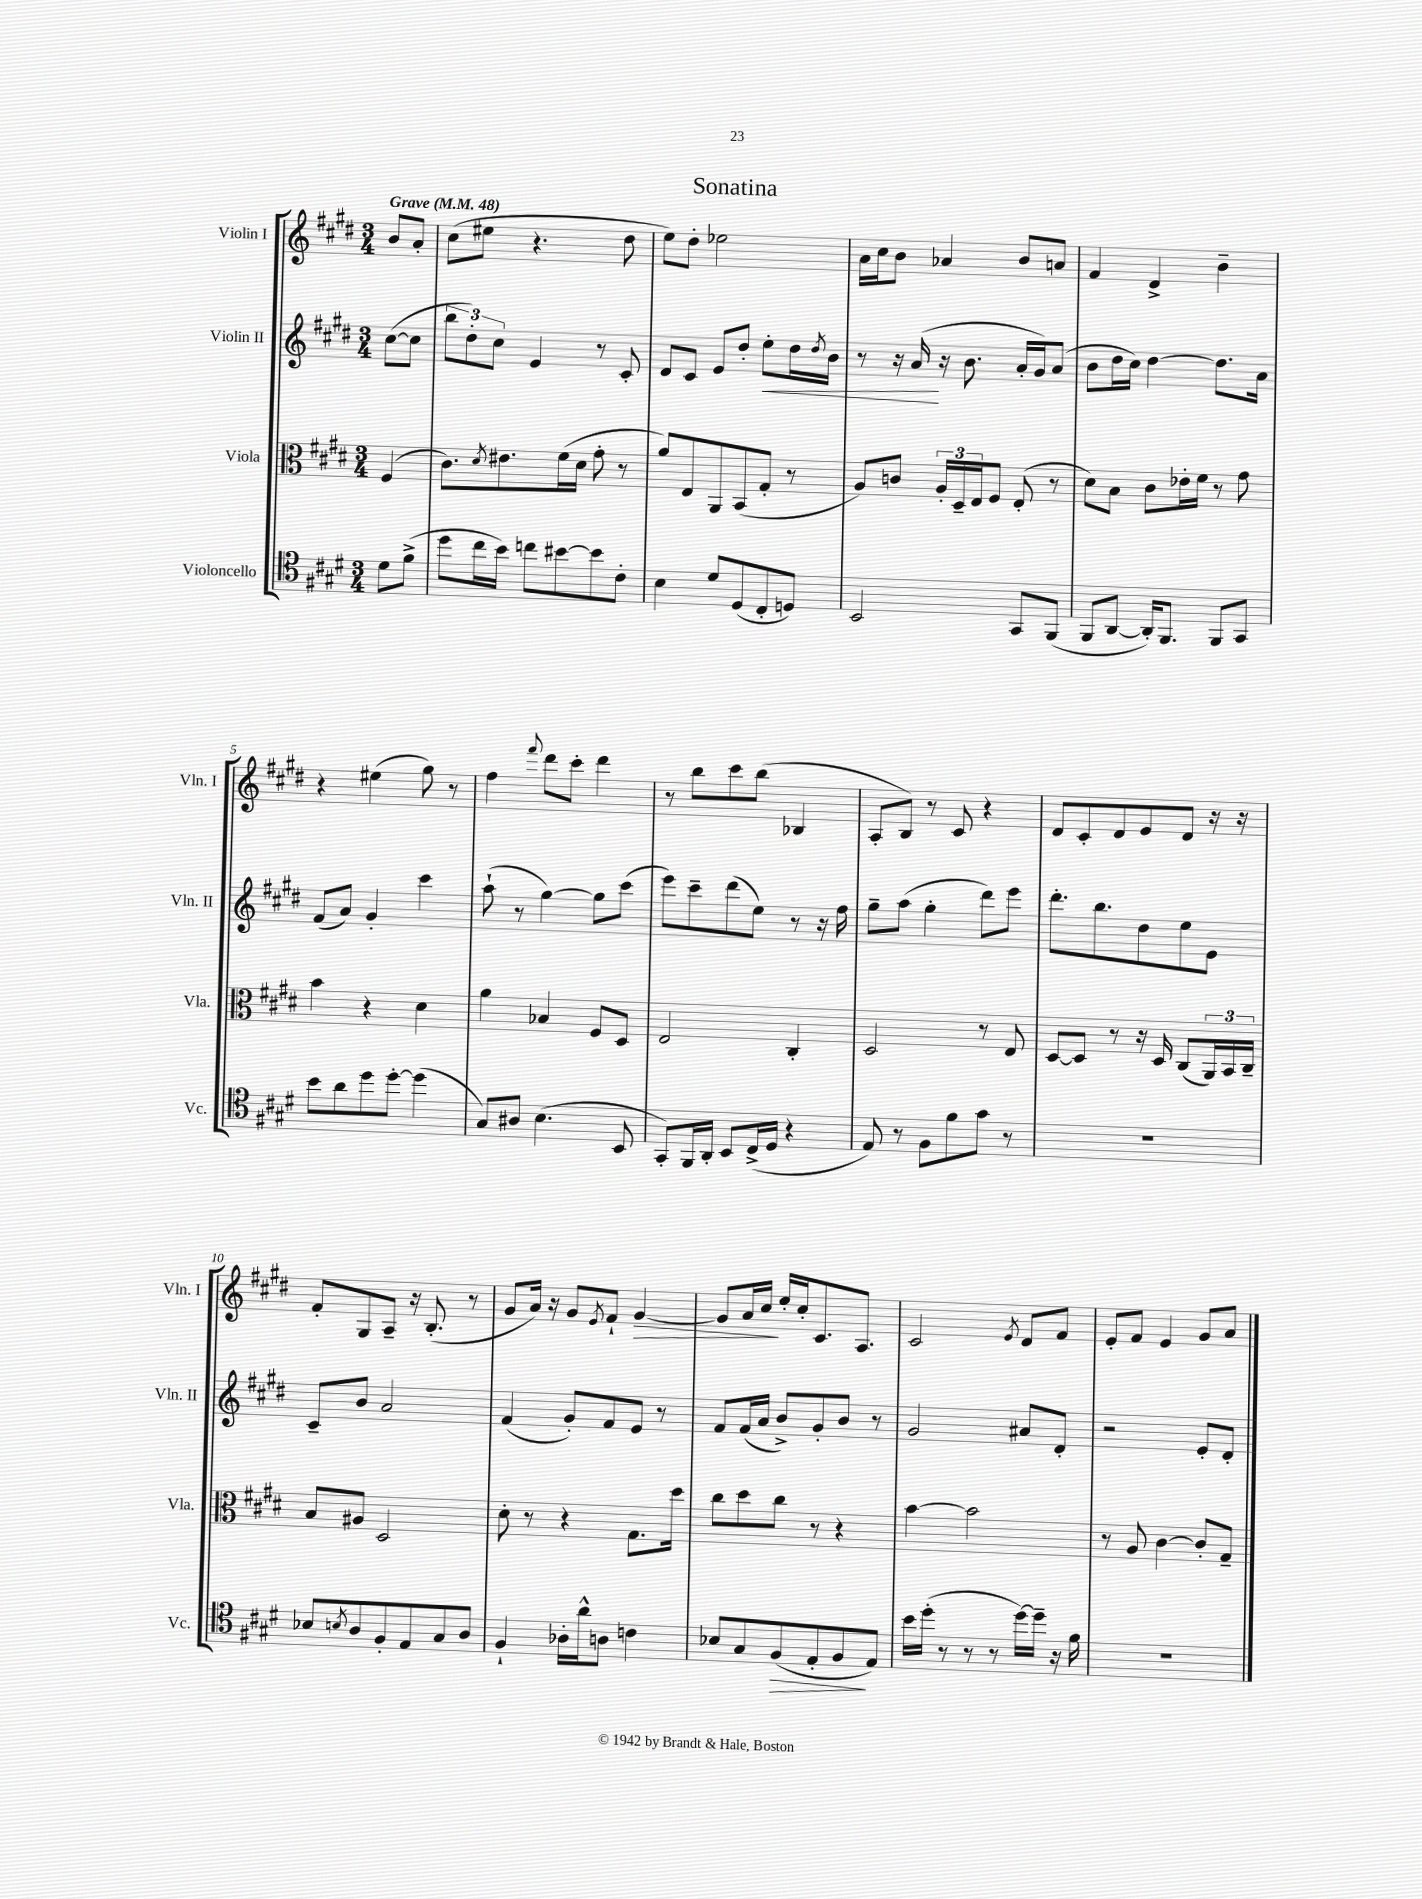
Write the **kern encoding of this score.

**kern	**dynam	**kern	**kern	**dynam	**kern	**dynam
*part4	*part4	*part3	*part2	*part2	*part1	*part1
*staff4	*staff4	*staff3	*staff2	*staff2	*staff1	*staff1
*I"Violoncello	*	*I"Viola	*I"Violin II	*	*I"Violin I	*
*I'Vc.	*	*I'Vla.	*I'Vln. II	*	*I'Vln. I	*
*clefC4	*	*clefC3	*clefG2	*	*clefG2	*
*k[f#c#g#d#]	*	*k[f#c#g#d#]	*k[f#c#g#d#]	*	*k[f#c#g#d#]	*
*M3/4	*	*M3/4	*M3/4	*	*M3/4	*
*MM48	*	*MM48	*MM48	*	*MM48	*
=	=	=	=	=	=	=
!	!	!	!	!	!LO:TX:a:B:t=Grave	!
8d#\L	.	(4F#/	([8cc#\L	.	8b/L	.
(8f#^\J	.	.	8cc#\J]	.	8a'/J	.
=1	=1	=1	=1	=1	=1	=1
8dd#\L	.	8.c#\L)	12bb\L	.	(8cc#\L	.
.	.	.	12dd#'\)	.	.	.
16cc#\L	.	.	.	.	8ee#X\J	.
.	.	.	12cc#\J	.	.	.
.	.	8qd#/	.	.	.	.
16b\JJ)	.	8.e#X\	.	.	.	.
8ccn\L	.	.	4e/	.	4.r	.
[8b#X\	.	(16f#\L	.	.	.	.
.	.	16d#\JJ	.	.	.	.
8b#\]	.	8g#'\	8r	.	.	.
8c#'\J	.	8r	8c#'/	.	8dd#\	.
=2	=2	=2	=2	=2	=2	=2
4B\	.	8a/L)	8d#/L	.	8ee\L)	.
.	.	8E/	8c#/J	.	8dd#'\J	.
8d#/L	.	8AA/	8e/L	.	2ee-X\	.
(8D#/	.	(8BB/	8dd#'/J	.	.	.
!	!	!	!	!LO:HP:b	!	!
8C#'/	.	8G#'/J	8ee'\L	<	.	.
8Dn/J)	.	8r	16dd#\L	.	.	.
.	.	.	8qdd#/	.	.	.
.	.	.	16b\JJ	.	.	.
=3	=3	=3	=3	=3	=3	=3
2BB/	.	8A/L)	8r	.	16a\LL	.
.	.	.	.	.	16cc#\J	.
.	.	8cn/J	16r	.	8b\J	.
.	.	.	(16a/	.	.	.
.	.	24A'/LL	16r	[	4a-X/	.
.	.	24D#~/	.	.	.	.
.	.	.	8.b\	.	.	.
.	.	24E/J	.	.	.	.
.	.	8F#/J	.	.	.	.
8GG#/L	.	(8E'/	16a'/LL	.	8b/L	.
.	.	.	16g#/J)	.	.	.
(8FF#/J	.	8r	(8a/J	.	8an/J	.
=4	=4	=4	=4	=4	=4	=4
8FF#/L	.	8d#\L)	8b\L	.	4f#/	.
[8AA/J	.	8B\J	16dd#\L	.	.	.
.	.	.	16cc#\JJ)	.	.	.
16AA'/KL])	.	8c#\L	[4dd#\	.	4d#^/	.
8.FF#/J	.	.	.	.	.	.
.	.	16e-X'\L	.	.	.	.
.	.	16f#\JJ	.	.	.	.
8FF#/L	.	8r	8.dd#\L]	.	4b~\	.
8GG#/J	.	8g#\	.	.	.	.
.	.	.	16a\Jk	.	.	.
!!LO:LB:g=z
=5	=5	=5	=5	=5	=5	=5
8b\L	.	4b\	(8f#/L	.	4r	.
8a\	.	.	8a/J)	.	.	.
8dd#\	.	4r	4g#'/	.	(4ee#X\	.
[8dd#'\J	.	.	.	.	.	.
(4dd#\]	.	4d#\	4ccc#\	.	8gg#\)	.
.	.	.	.	.	8r	.
=6	=6	=6	=6	=6	=6	=6
8G#/L)	.	4a\	(8aa`\	.	4ff#\	.
8A#X/J	.	.	8r	.	.	.
.	.	.	.	.	8qqfff#/	.
(4.B\	.	4B-X/	[4gg#\)	.	8ddd#\L	.
.	.	.	.	.	8ccc#'\J	.
.	.	8F#/L	8gg#\L]	.	4ddd#\	.
8BB/	.	8D#/J	(8ccc#\J	.	.	.
=7	=7	=7	=7	=7	=7	=7
8GG#'/L)	.	2E/	8eee\L)	.	8r	.
16FF#/L	.	.	8ccc#~\	.	8bb\L	.
16AA'/JJ	.	.	.	.	.	.
8BB/L	.	.	(8ddd#\	.	8ccc#\	.
(16C#^/L	.	.	8ee\J)	.	(8bb\J	.
16D#/JJ	.	.	.	.	.	.
4r	.	4C#'/	8r	.	4B-X/	.
.	.	.	16r	.	.	.
.	.	.	16ff#\	.	.	.
=8	=8	=8	=8	=8	=8	=8
8E/)	.	2D#/	8gg#~\L	.	8A'/L	.
8r	.	.	(8aa\J	.	8B/J)	.
8F#\L	.	.	4gg#'\	.	8r	.
8f#\	.	.	.	.	8c#/	.
8g#\J	.	8r	8ddd#\L)	.	4r	.
8r	.	8E/	8eee\J	.	.	.
=9	=9	=9	=9	=9	=9	=9
2.r	.	[8D#/L	8.ddd#'\L	.	8d#/L	.
.	.	8D#/J]	.	.	8c#'/	.
.	.	.	8.bb\	.	.	.
.	.	8r	.	.	8d#/	.
.	.	16r	8dd#\	.	8e/	.
.	.	16D#/	.	.	.	.
.	.	(8C#/L	8ee\	.	8d#/J	.
.	.	24AA/L)	8e\J	.	16r	.
.	.	24BB/	.	.	.	.
.	.	.	.	.	16r	.
.	.	24C#~/JJ	.	.	.	.
!!LO:LB:g=z
=10	=10	=10	=10	=10	=10	=10
8B-X/L	.	8B/L	8c#~/L	.	8f#'/L	.
8qBn/	.	.	.	.	.	.
8A/	.	8A#X/J	8b/J	.	8G#/	.
8F#'/	.	2D#/	2a/	.	8A~/J	.
8E/	.	.	.	.	16r	.
.	.	.	.	.	(8.B'/	.
8G#/	.	.	.	.	.	.
8A/J	.	.	.	.	8r	.
=11	=11	=11	=11	=11	=11	=11
4F#`/	.	8d#'\	(4f#/	.	8g#/L	.
.	.	8r	.	.	16a/Jk)	.
.	.	.	.	.	16r	.
16A-X'\LL	.	4r	8g#'/L)	.	8g#/L	.
16a^^\J	.	.	.	.	.	.
.	.	.	.	.	8qe/	.
8An\J	.	.	8f#/	.	8f#`/J	.
!	!	!	!	!	!	!LO:HP:b
4cn\	.	8.G#\L	8e/J	.	[4g#/	>
.	.	.	8r	.	.	.
.	.	16dd#\Jk	.	.	.	.
=12	=12	=12	=12	=12	=12	=12
8B-X/L	.	8cc#\L	8f#/L	.	8g#/L]	.
8G#/	.	8dd#\	(16f#/L	.	16a/L	.
.	.	.	16a/JJ	.	16cc#/JJ	.
!	!LO:HP:b	!	!	!	!	!
(8F#/	>	8cc#\J	8b^/L)	.	16ee'/LL	]
.	.	.	.	.	16cc#'/J	.
8E'/	.	8r	8g#'/	.	8.c#/	.
8F#/	.	4r	8b/J	.	.	.
.	.	.	.	.	8.A/J	.
8E/J)	]	.	8r	.	.	.
=13	=13	=13	=13	=13	=13	=13
16b\LL	.	[4b\	2g#/	.	2c#/	.
(16dd#'\JJ	.	.	.	.	.	.
8r	.	.	.	.	.	.
8r	.	2b\]	.	.	.	.
8r	.	.	.	.	.	.
.	.	.	.	.	8qe/	.
[16dd#\LL)	.	.	8a#X/L	.	8d#/L	.
16dd#~\JJ]	.	.	.	.	.	.
16r	.	.	8d#'/J	.	8f#/J	.
16f#\	.	.	.	.	.	.
=14	=14	=14	=14	=14	=14	=14
2.r	.	8r	2r	.	8e'/L	.
.	.	8A/	.	.	8f#/J	.
.	.	[4c#\	.	.	4e/	.
.	.	8c#'/L]	8e'/L	.	8g#/L	.
.	.	8G#~/J	8d#'/J	.	8a/J	.
==	==	==	==	==	==	==
*-	*-	*-	*-	*-	*-	*-
